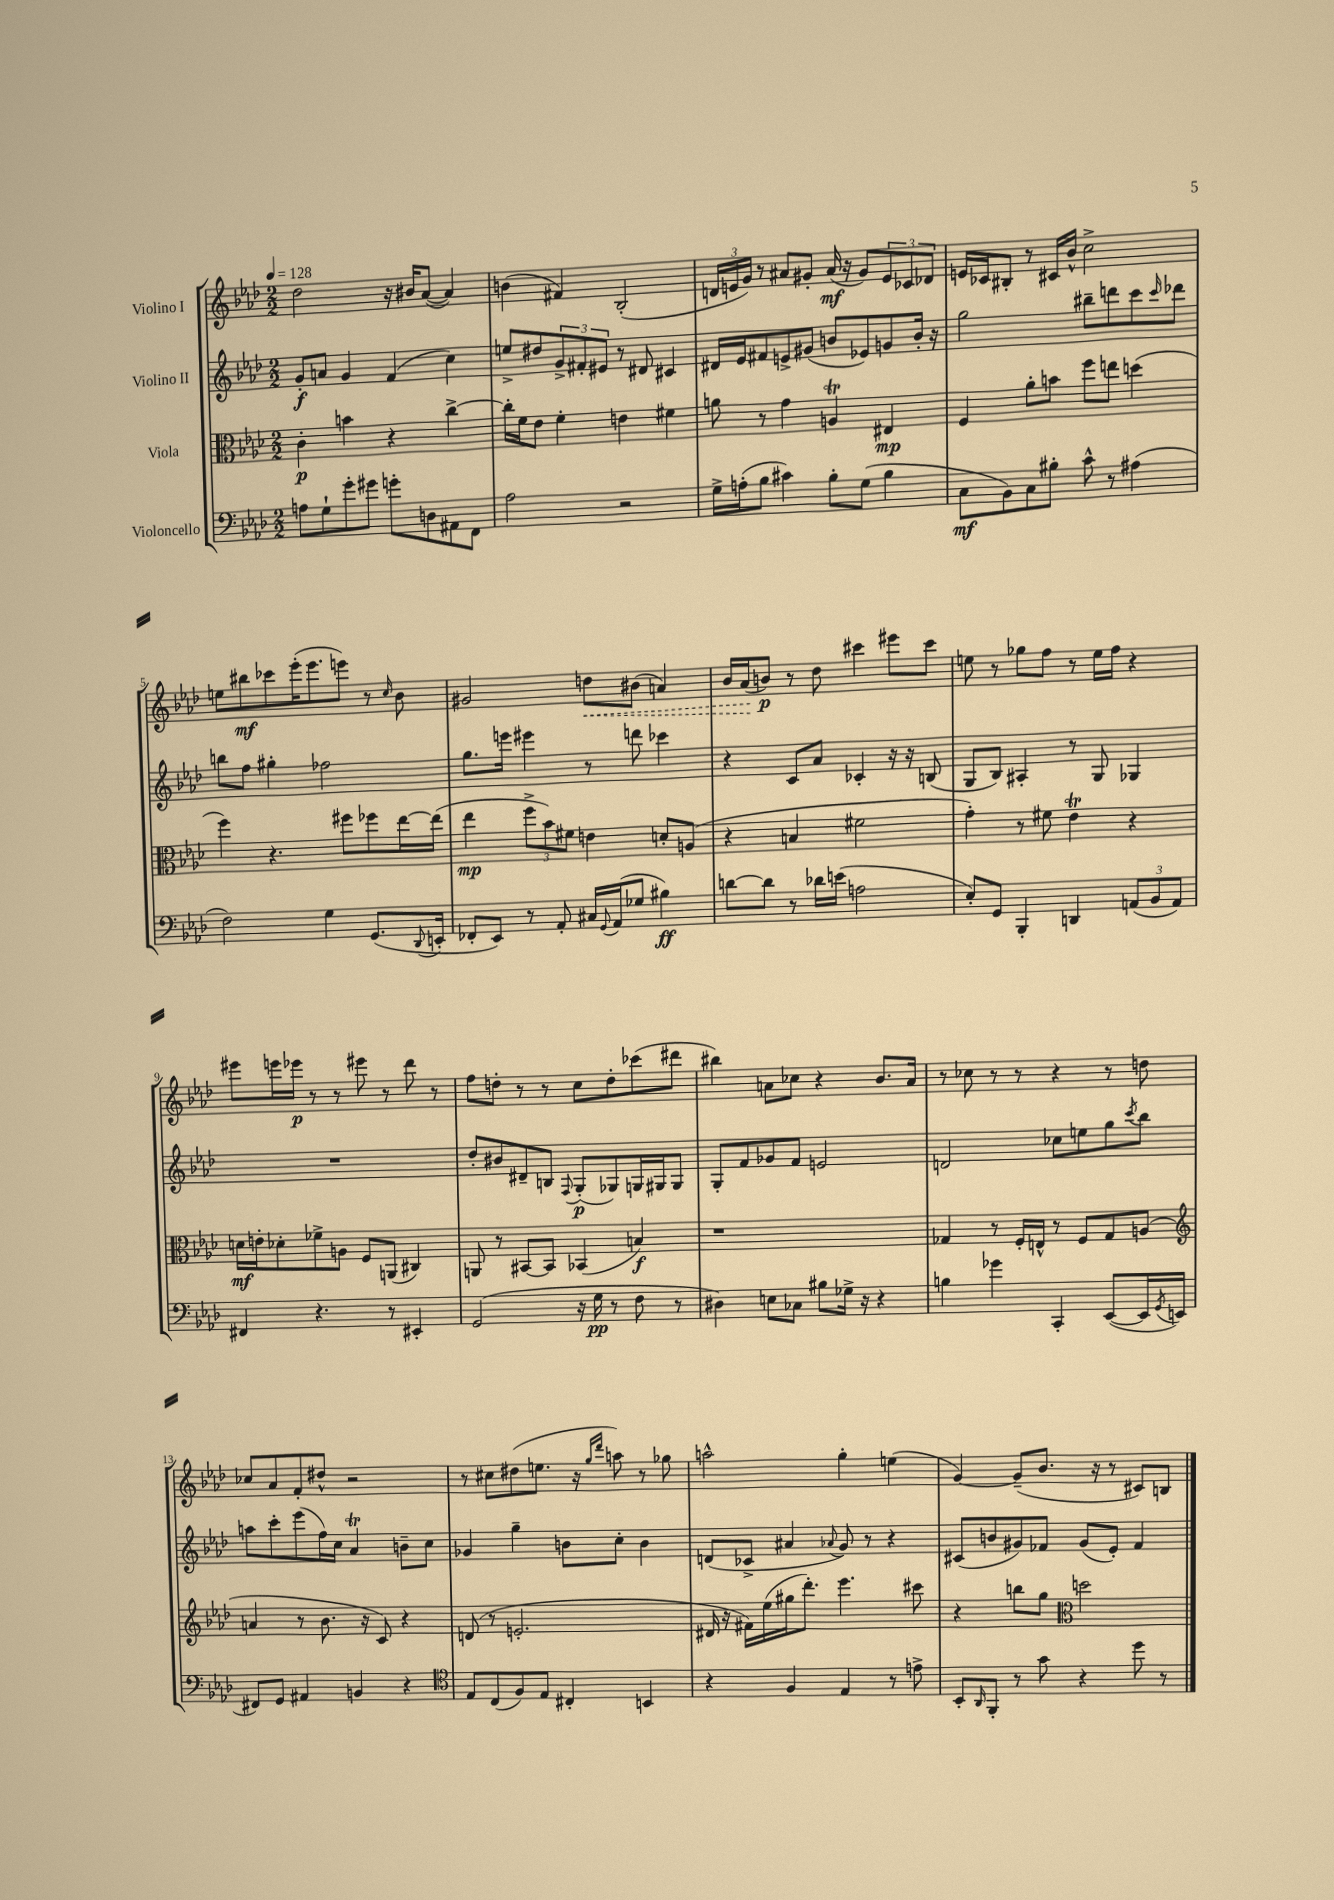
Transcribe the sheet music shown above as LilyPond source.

<<
\new StaffGroup <<
\new Staff = "s0" \with { instrumentName = "Violino I" } {
    \clef treble \key aes \major \numericTimeSignature \time 2/2 \tempo 4 = 128
    des''2 r16 bis'16 aes'8~( aes'4) |
    b'4( fis'4) bes2-.( |
    \tuplet 3/2 { d'16 e'16 g'16) } r8 ais'8 gis'8-. ais'16\mf( r16 gis'8) \tuplet 3/2 { e'8 ces'8 des'8 } |
    e'16 ces'16 bis8-. r8 cis'16 bes'16-^ c''2-> |
    e''8 bis''8\mf ces'''8 ees'''16-.( ees'''8. e'''8) r8 \grace { c''16 } bes'8 |
    gis'2 \once \override Hairpin.style = #'dashed-line d''8\< bis'8( a'4) |
    bes'16 aes'16\!( b'8\p) r8 des''8 cis'''4 eis'''8 cis'''8 |
    e''8 r8 ges''8 f''8 r8 e''16 f''16 r4 |
    eis'''8 e'''16 ees'''16\p r8 r8 eis'''8 r8 des'''8 r8 |
    f''8 d''8-. r8 r8 c''8 d''8-. ces'''8( dis'''8 |
    bis''4) a'8 ces''8 r4 bes'8. a'16 |
    r8 ces''8 r8 r8 r4 r8 d''8 |
    ces''8 aes'8 f'8-. dis''8-^ r2 |
    r8 cis''8 dis''8( e''8. r16 \grace { g''16 des'''16 } a''8) r8 ges''8 |
    a''2-^ g''4-. e''4( |
    g'4~) g'8--( bes'8. r16 r8 cis'8) b8 \bar "|." |
}
\new Staff = "s1" \with { instrumentName = "Violino II" } {
    \clef treble \key aes \major \numericTimeSignature \time 2/2
    g'8-.\f a'8 g'4 f'4( c''4) |
    e''8-> dis''8 \tuplet 3/2 { g'8-> fis'8-. eis'8 } r8 dis'8 cis'4 |
    dis'16 ees'16 fis'8 e'8-> gis'8( b'8 ees'8) g'8 b'16-. r16 |
    g''2 bis''8-- d'''8 c'''8 \grace { c'''16 } des'''8 |
    b''8 f''8 gis''4-. fes''2 |
    g''8. e'''16 eis'''4 r8 d'''8 ces'''4 |
    r4 c'8 aes'8 ces'4-. r16 r16 b8( |
    g8 bes8) ais4-. r8 g8 ges4 |
    R1 |
    des''8-. bis'8 dis'8-- b8 \appoggiatura { f8 } g8-.\p( ges8) g16 gis16 gis8 |
    g8-. f'8 ges'8 f'8 e'2 |
    d'2 ces''8 e''8 g''8 \acciaccatura { c'''8 } bes''8 |
    a''8 c'''8-. ees'''8( f''16) c''16 aes'4\trill b'8-- c''8 |
    ges'4 g''4-- b'8 c''8-. b'4 |
    d'8( ces'8-> ais'4 \appoggiatura { aes'8 } g'8) r8 r4 |
    cis'8( b'8 gis'8) fes'8 gis'8( ees'8-.) fes'4 \bar "|." |
}
\new Staff = "s2" \with { instrumentName = "Viola" } {
    \clef alto \key aes \major \numericTimeSignature \time 2/2
    c'4-.\p b'4 r4 c''4~-> |
    c''16-. f'16 ees'8 f'4-. e'4 fis'4 |
    a'8 r8 g'4 a4\trill eis4\mp |
    f4 aes'8-. b'8 f''8 e''8 d''4( |
    f''4) r4. fis''8 fes''8 ees''16~ ees''16( |
    ees''4\mp \tuplet 3/2 { f''8-> bes'8) fis'8 } e'4 d'8-. a8( |
    r4 b4 fis'2 |
    g'4-.) r8 fis'8 ees'4\trill r4 |
    d'16\mf e'16-. des'8-. fes'8-> a8 f8 a,8( cis4) |
    a,8 r8 bis,8~ bis,8 bes,4( b4\f) |
    r1 |
    ges4 r8 f16-. e16-^ r8 f8 ges8 a8( |
    \clef treble a'4 r8 bes'8. r16 c'8) r4 |
    d'8( r8 e'2.-. |
    dis'16 r16 fis'16) ees''16( gis''16 des'''8.-.) ees'''4. cis'''8 |
    r4 b''8 g''8 \clef alto d''2 \bar "|." |
}
\new Staff = "s3" \with { instrumentName = "Violoncello" } {
    \clef bass \key aes \major \numericTimeSignature \time 2/2
    a8 g8-! g'8-. gis'8 g'8-. d8 ais,8 f,8 |
    aes2 r2 |
    g16-> a16-.( bes8 cis'4) bes8-. g8( bes4 |
    c8\mf bes,8) c8 bis8-. c'8-^ r8 ais4( |
    f2) g4 g,8.( \appoggiatura { des,8 } e,16-. |
    fes,8-. ees,8) r8 aes,8-. cis16 \appoggiatura { g,8 } aes,16( ges8 bis4\ff) |
    d'8~ d'8 r8 des'16 e'16( a2 |
    ees8-.) g,8 bes,,4-. d,4 \tuplet 3/2 { a,8( bes,8 a,8) } |
    fis,4 r4. r8 eis,4-. |
    g,2( r16 g16\pp r8 f8 r8 |
    dis4) e8 ces8 bis8 ges16-> r16 r4 |
    b4 ges'4 c,4-. ees,8~( ees,16 \acciaccatura { g,8 } e,16 |
    fis,8) g,8 ais,4 b,4 r4 |
    \clef tenor ees8 c8( f8) ees8 cis4-. b,4 |
    r4 f4 ees4 r8 e'8-> |
    bes,8-. \grace { aes,16 } f,8-. r8 g'8 r4 des''8 r8 \bar "|." |
}
>>
>>
